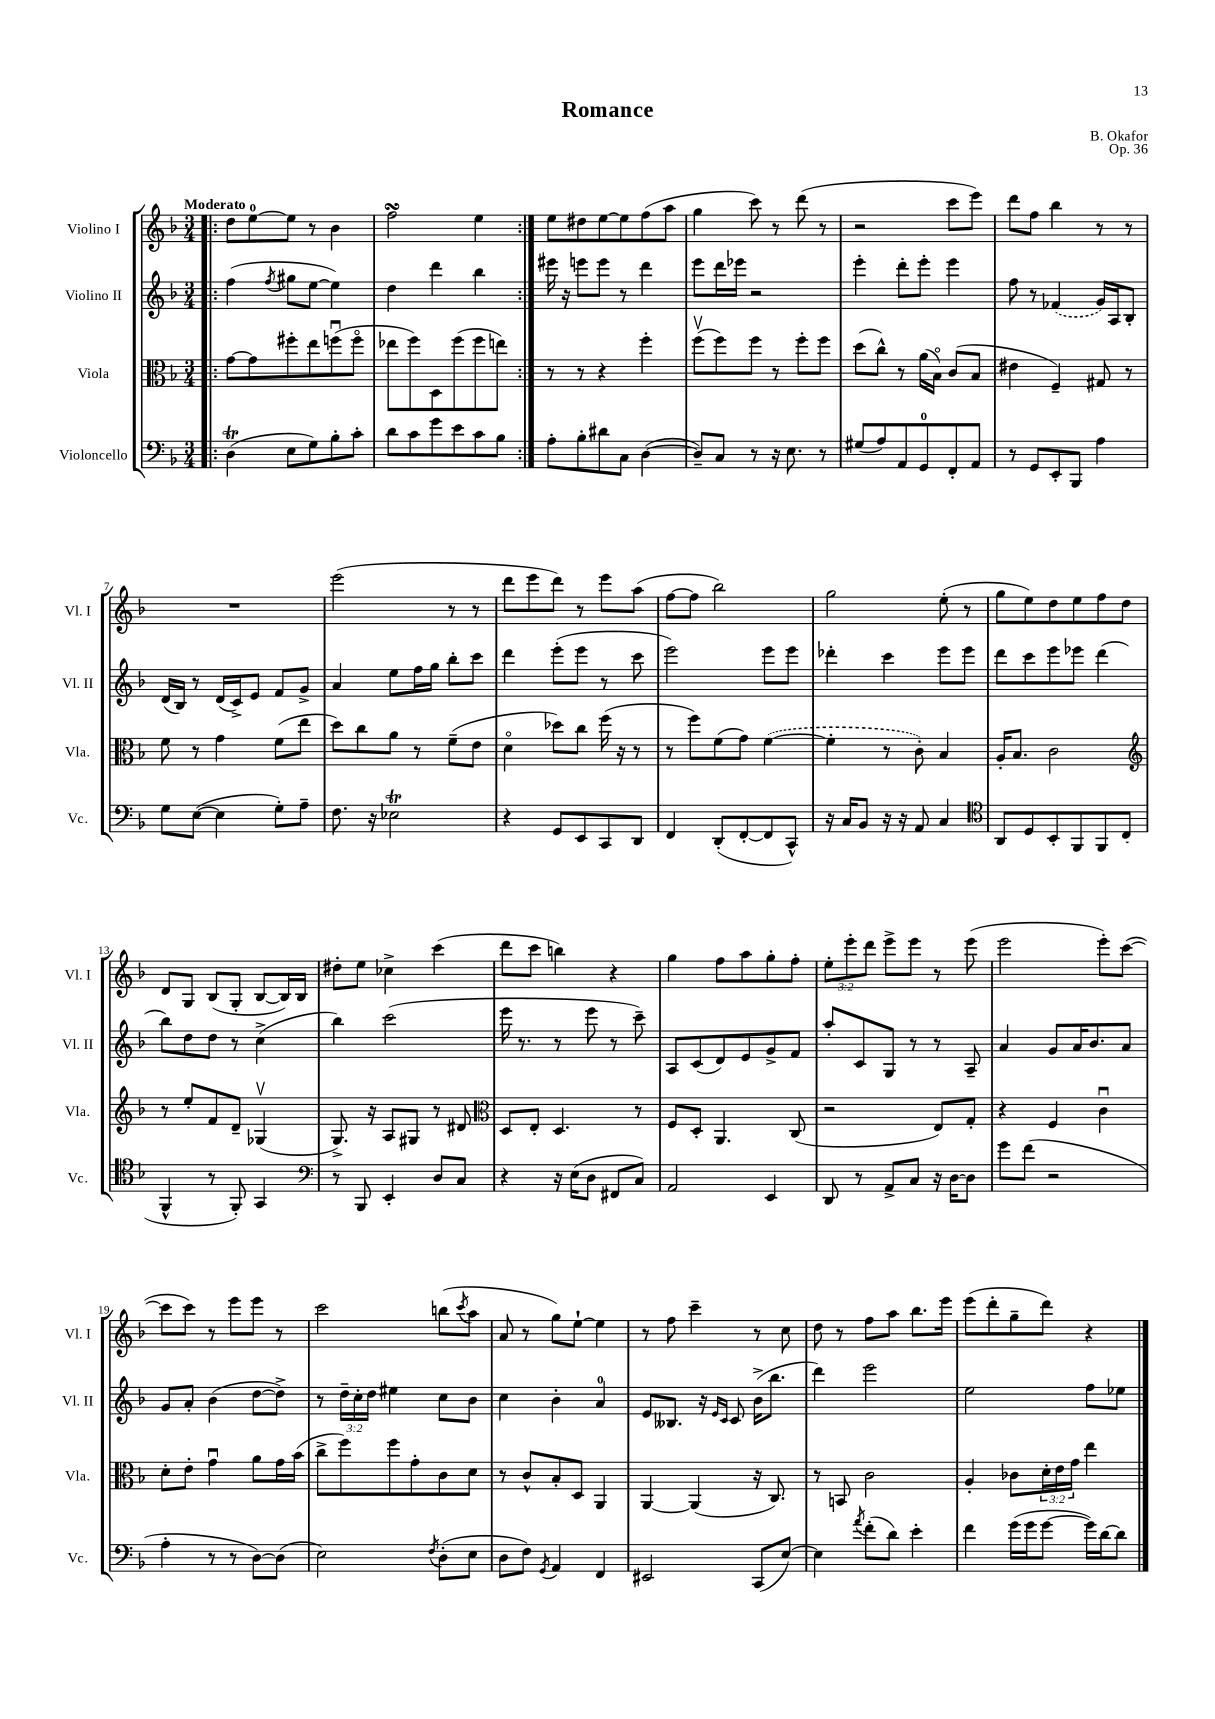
\header { title = "Romance" composer = "B. Okafor" opus = "Op. 36" }
<<
\new StaffGroup <<
\new Staff = "s0" \with { instrumentName = "Violino I" shortInstrumentName = "Vl. I" } {
    \clef treble \key f \major \numericTimeSignature \time 3/4 \override Staff.TupletNumber.text = #tuplet-number::calc-fraction-text \tempo "Moderato"
    \repeat volta 2 { \bar ".|:" d''8 e''8-0~ e''8 r8 bes'4 |
    f''2\turn e''4 | }
    e''8 dis''8 e''8~ e''8 f''8( a''8 |
    g''4 c'''8) r8 d'''8( r8 |
    r2 c'''8 e'''8) |
    d'''8 f''8 bes''4 r8 r8 |
    R2. |
    e'''2( r8 r8 |
    d'''8 e'''8 d'''8) r8 e'''8 a''8( |
    f''8~ f''8 bes''2) |
    g''2 e''8-.( r8 |
    g''8 e''8) d''8 e''8 f''8 d''8 |
    d'8 g8 bes8( g8-. bes8~ bes16) bes16 |
    dis''8-. e''8 ces''4-> c'''4( |
    d'''8 c'''8 b''4) r4 |
    g''4 f''8 a''8 g''8-. f''8-. |
    \tuplet 3/2 { e''8-. e'''8-. d'''8 } e'''8-> e'''8 r8 e'''8( |
    e'''2 e'''8-.) c'''8~( |
    c'''8 c'''8) r8 e'''8 e'''8 r8 |
    c'''2 b''8( \acciaccatura { c'''8 } a''8 |
    a'8 r8 g''8) e''8~-! e''4 |
    r8 f''8 c'''4-- r8 c''8 |
    d''8 r8 f''8 a''8 bes''8. e'''16 |
    e'''8( d'''8-. g''8-- d'''8) r4 \bar "|." |
}
\new Staff = "s1" \with { instrumentName = "Violino II" shortInstrumentName = "Vl. II" } {
    \clef treble \key f \major \numericTimeSignature \time 3/4 \override Staff.TupletNumber.text = #tuplet-number::calc-fraction-text
    \repeat volta 2 { \bar ".|:" f''4( \acciaccatura { f''8 } gis''8 e''8~ e''4) |
    d''4 d'''4 bes''4 | }
    eis'''16 r16 e'''8 e'''8 r8 d'''4 |
    e'''8 d'''16 ees'''16 r2 |
    e'''4-. d'''8-. e'''8-. e'''4 |
    f''8 r8 \once \slurDashed fes'4( g'16) a16 bes8-. |
    d'16( bes16) r8 d'16( c'16->) e'8 f'8 g'8-> |
    a'4 e''8 f''16 g''16 bes''8-. c'''8 |
    d'''4 e'''8-.( e'''8 r8 c'''8 |
    e'''2) e'''8 e'''8 |
    des'''4-. c'''4 e'''8 e'''8 |
    d'''8 c'''8 e'''8 ees'''8 d'''4( |
    bes''8) d''8 d''8 r8 c''4->( |
    bes''4) c'''2( |
    e'''16 r8. r8 e'''8 r8 c'''8--) |
    a8 c'8( d'8) e'8 g'8-> f'8 |
    a''8-. c'8 g8 r8 r8 a8-- |
    a'4 g'8 a'16 bes'8. a'8 |
    g'8 a'8-. bes'4( d''8~ d''8->) |
    r8 \tuplet 3/2 { d''16-- c''16-. d''16 } eis''4 c''8 bes'8 |
    c''4 bes'4-. a'4-0 |
    e'8 beses8. r16 \grace { e'16 c'16 } c'8 bes'16->( bes''8. |
    d'''4) e'''2 |
    e''2 f''8 ees''8 \bar "|." |
}
\new Staff = "s2" \with { instrumentName = "Viola" shortInstrumentName = "Vla." } {
    \clef alto \key f \major \numericTimeSignature \time 3/4 \override Staff.TupletNumber.text = #tuplet-number::calc-fraction-text
    \repeat volta 2 { \bar ".|:" g'8~ g'8 fis''8-. e''8 f''8\downbow( f''8\flageolet |
    ees''8 f''8) d8 f''8( f''8 e''8) | }
    r8 r8 r4 f''4-. |
    f''8\upbow( f''8) f''8 r8 f''8-. f''8 |
    d''8( c''8-^) r8 a'16( bes16\flageolet) c'8( bes8 |
    eis'4 f4--) gis8 r8 |
    f'8 r8 g'4 f'8( e''8 |
    d''8) c''8 a'8 r8 f'8--( e'8 |
    d'4\flageolet des''8) c''8 f''16( r16 r8 |
    r8 f''8) f'8( g'8) \once \slurDashed f'4~( |
    f'4-. r8 c'8-.) bes4 |
    a16-. bes8. c'2 |
    \clef treble r8 e''8-. f'8 d'8-- ges4\upbow( |
    g8.->) r16 a8 gis8 r8 dis'8 |
    \clef alto d8 e8-. d4. r8 |
    f8 d8-. a,4. c8( |
    r2 e8) g8-. |
    r4 f4 c'4\downbow |
    d'8-. e'8-. g'4\downbow a'8 g'16 bes'16( |
    c''8-> f''8) f''8 g'8-. c'8 d'8 |
    r8 c'8-^ bes8-. d8 a,4 |
    a,4~ a,4( r16 c8.) |
    r8 b,8 c'2 |
    a4-. ces'8 \tuplet 3/2 { d'16-. e'16 g'16 } e''4 \bar "|." |
}
\new Staff = "s3" \with { instrumentName = "Violoncello" shortInstrumentName = "Vc." } {
    \clef bass \key f \major \numericTimeSignature \time 3/4
    \repeat volta 2 { \bar ".|:" d4\trill( e8 g8) bes8-. c'8-. |
    d'8 c'8 g'8 e'8 c'8 bes8 | }
    a8-. bes8-. dis'8 c8 d4~( |
    d8--) c8 r8 r16 e8. r8 |
    gis8( a8) a,8 g,8-0 f,8-. a,8 |
    r8 g,8 e,8-. bes,,8 a4 |
    g8 e8~( e4 g8-.) a8-- |
    f8. r16 ees2\trill |
    r4 g,8 e,8 c,8 d,8 |
    f,4 d,8-.( f,8~-. f,8 c,8-^) |
    r16 c16 bes,8 r16 r16 a,8 c4 |
    \clef tenor a,8 d8 bes,8-. f,8 f,8 c8( |
    f,4-^ r8 f,8-.) g,4 |
    \clef bass r8 bes,,8 e,4-. d8 c8 |
    r4 r16 e16( d8 fis,8 c8) |
    a,2 e,4 |
    d,8 r8 a,8-> c8 r16 d16~ d8 |
    g'8 f'8( r2 |
    a4-. r8 r8 d8~) d8( |
    e2) \acciaccatura { f8 } d8-.( e8 |
    d8 f8) \acciaccatura { g,8 } a,4 f,4 |
    eis,2 c,8( e8~) |
    e4 \acciaccatura { a'8 } f'8-.( d'8) e'4-. |
    f'4 g'16( g'16 g'8~ g'16) d'16~ d'8 \bar "|." |
}
>>
>>
